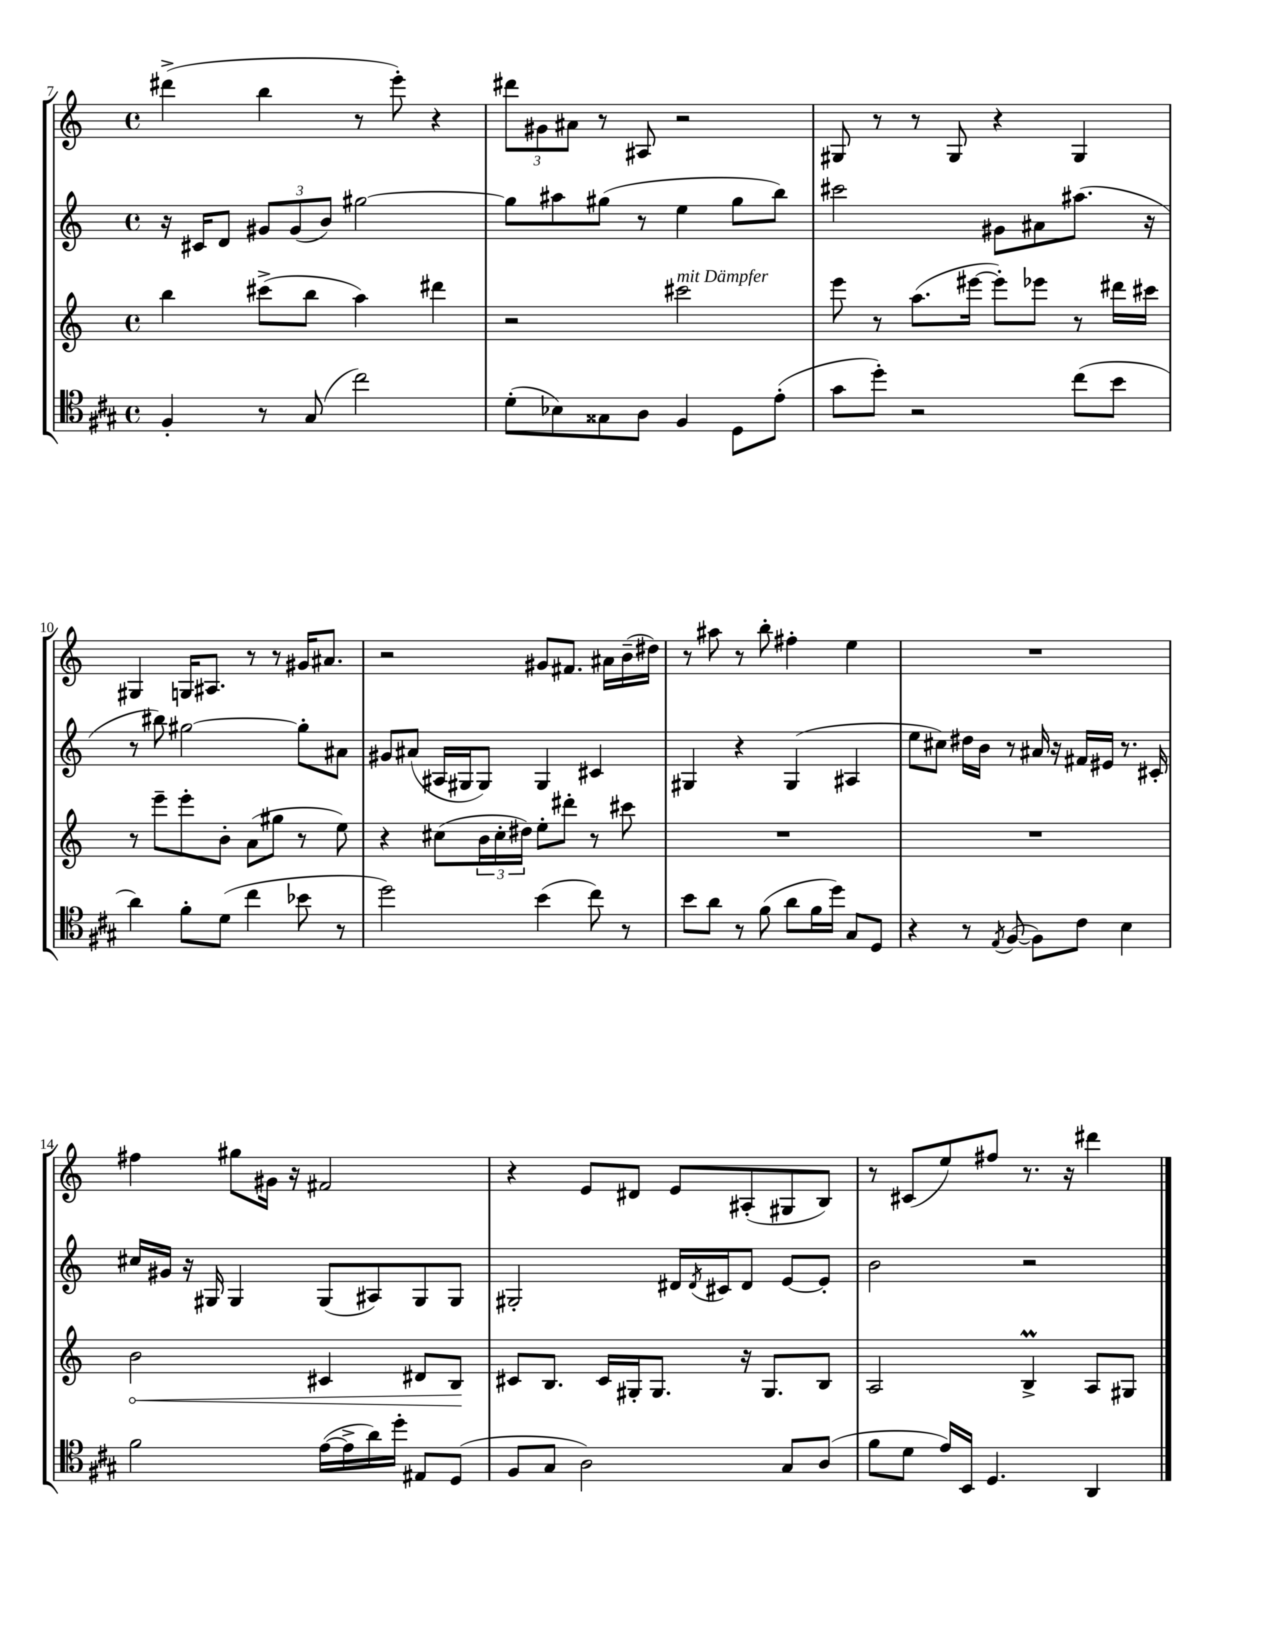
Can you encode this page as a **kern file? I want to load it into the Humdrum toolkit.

**kern	**kern	**kern	**kern
*staff4	*staff3	*staff2	*staff1
*clefC4	*clefG2	*clefG2	*clefG2
*k[f#c#g#]	*k[]	*k[]	*k[]
*M4/4	*M4/4	*M4/4	*M4/4
*met(c)	*met(c)	*met(c)	*met(c)
4F#'	4bb	16r	(4ddd#^
.	.	16c#	.
.	.	8d	.
8r	(8ccc#^	12g#	4bb
.	.	(12g#	.
(8G#	8bb	.	.
.	.	12b)	.
2cc#)	4aa)	[2gg#	8r
.	.	.	8eee')
.	4ddd#	.	4r
=	=	=	=
(8d'	2r	8gg#]	12ddd#
.	.	.	12g#
8B-)	.	8aa#	.
.	.	.	12a#
8G##	.	(8gg#	8r
8A	.	8r	8A#
4F#	2ccc#	4ee	2r
8D	.	8gg#	.
(8e'	.	8bb)	.
=	=	=	=
8g#	8eee	2ccc#	8G#
8dd')	8r	.	8r
2r	(8.aa	.	8r
.	.	.	8G#
.	[16eee#	.	.
.	8eee#'])	8g#	4r
.	8eee-	8a#	.
(8cc#	8r	(8.aa#	4G#
8b	16ddd#	.	.
.	16ccc#	16r	.
=	=	=	=
4a)	8r	8r	4G#
.	8eee~	8bb#)	.
8f#'	8eee'	[2gg#	16G
.	.	.	8.A#
(8d	8b'	.	.
4cc#	(8a	.	8r
.	8gg#	.	8r
8b-	8r	8gg#']	16g#
.	.	.	8.a#
8r	8ee)	8a#	.
=	=	=	=
2dd)	4r	8g#	2r
.	.	(8a#	.
.	(8cc#	16A#	.
.	.	16G#	.
.	24b	8G#)	.
.	24cc#'	.	.
.	24dd#)	.	.
(4b	8ee'	4G#	8g#
.	8ddd#'	.	8.f#
8cc#)	8r	4c#	.
.	.	.	16a#
8r	8ccc#	.	(16b~
.	.	.	16dd#)
=	=	=	=
8b	1r	4G#	8r
8a	.	.	8aa#
8r	.	4r	8r
(8f#	.	.	8bb'
8a	.	(4G#	4ff#'
16f#	.	.	.
16dd)	.	.	.
8G#	.	4A#	4ee
8D	.	.	.
=	=	=	=
4r	1r	8ee	1r
.	.	8cc#)	.
8r	.	16dd#	.
.	.	16b	.
8qE	.	.	.
([8F#	.	8r	.
8F#])	.	16a#	.
.	.	16r	.
8c#	.	16f#	.
.	.	16e#	.
4B	.	8.r	.
.	.	16c#'	.
=	=	=	=
2f#	2b	16cc#	4ff#
.	.	16g#	.
.	.	16r	.
.	.	16G#	.
.	.	4G#	8gg#
.	.	.	16g#
.	.	.	16r
([16e	4c#	(8G#	2f#
16e^]	.	.	.
16a)	.	8A#)	.
16dd'	.	.	.
8E#	8d#	8G#	.
(8D	8B	8G#	.
=	=	=	=
8F#	8c#	2G#'	4r
8G#	8.B	.	.
2A)	.	.	8e
.	16c#	.	.
.	16G#'	.	8d#
.	8.G#	.	.
.	.	16d#	8e
.	.	8qd#	.
.	.	16c#	.
.	16r	8d#	(8A#'
.	8.G#	.	.
8G#	.	[8e	8G#
(8A	8B	8e']	8B)
=	=	=	=
8f#	2A	2b	8r
8d	.	.	(8c#
16e)	.	.	8ee)
16BB	.	.	.
4.D	.	.	8ff#
.	4B^	2r	8.r
.	.	.	16r
4AA	8A	.	4ddd#
.	8G#	.	.
==	==	==	==
*-	*-	*-	*-
